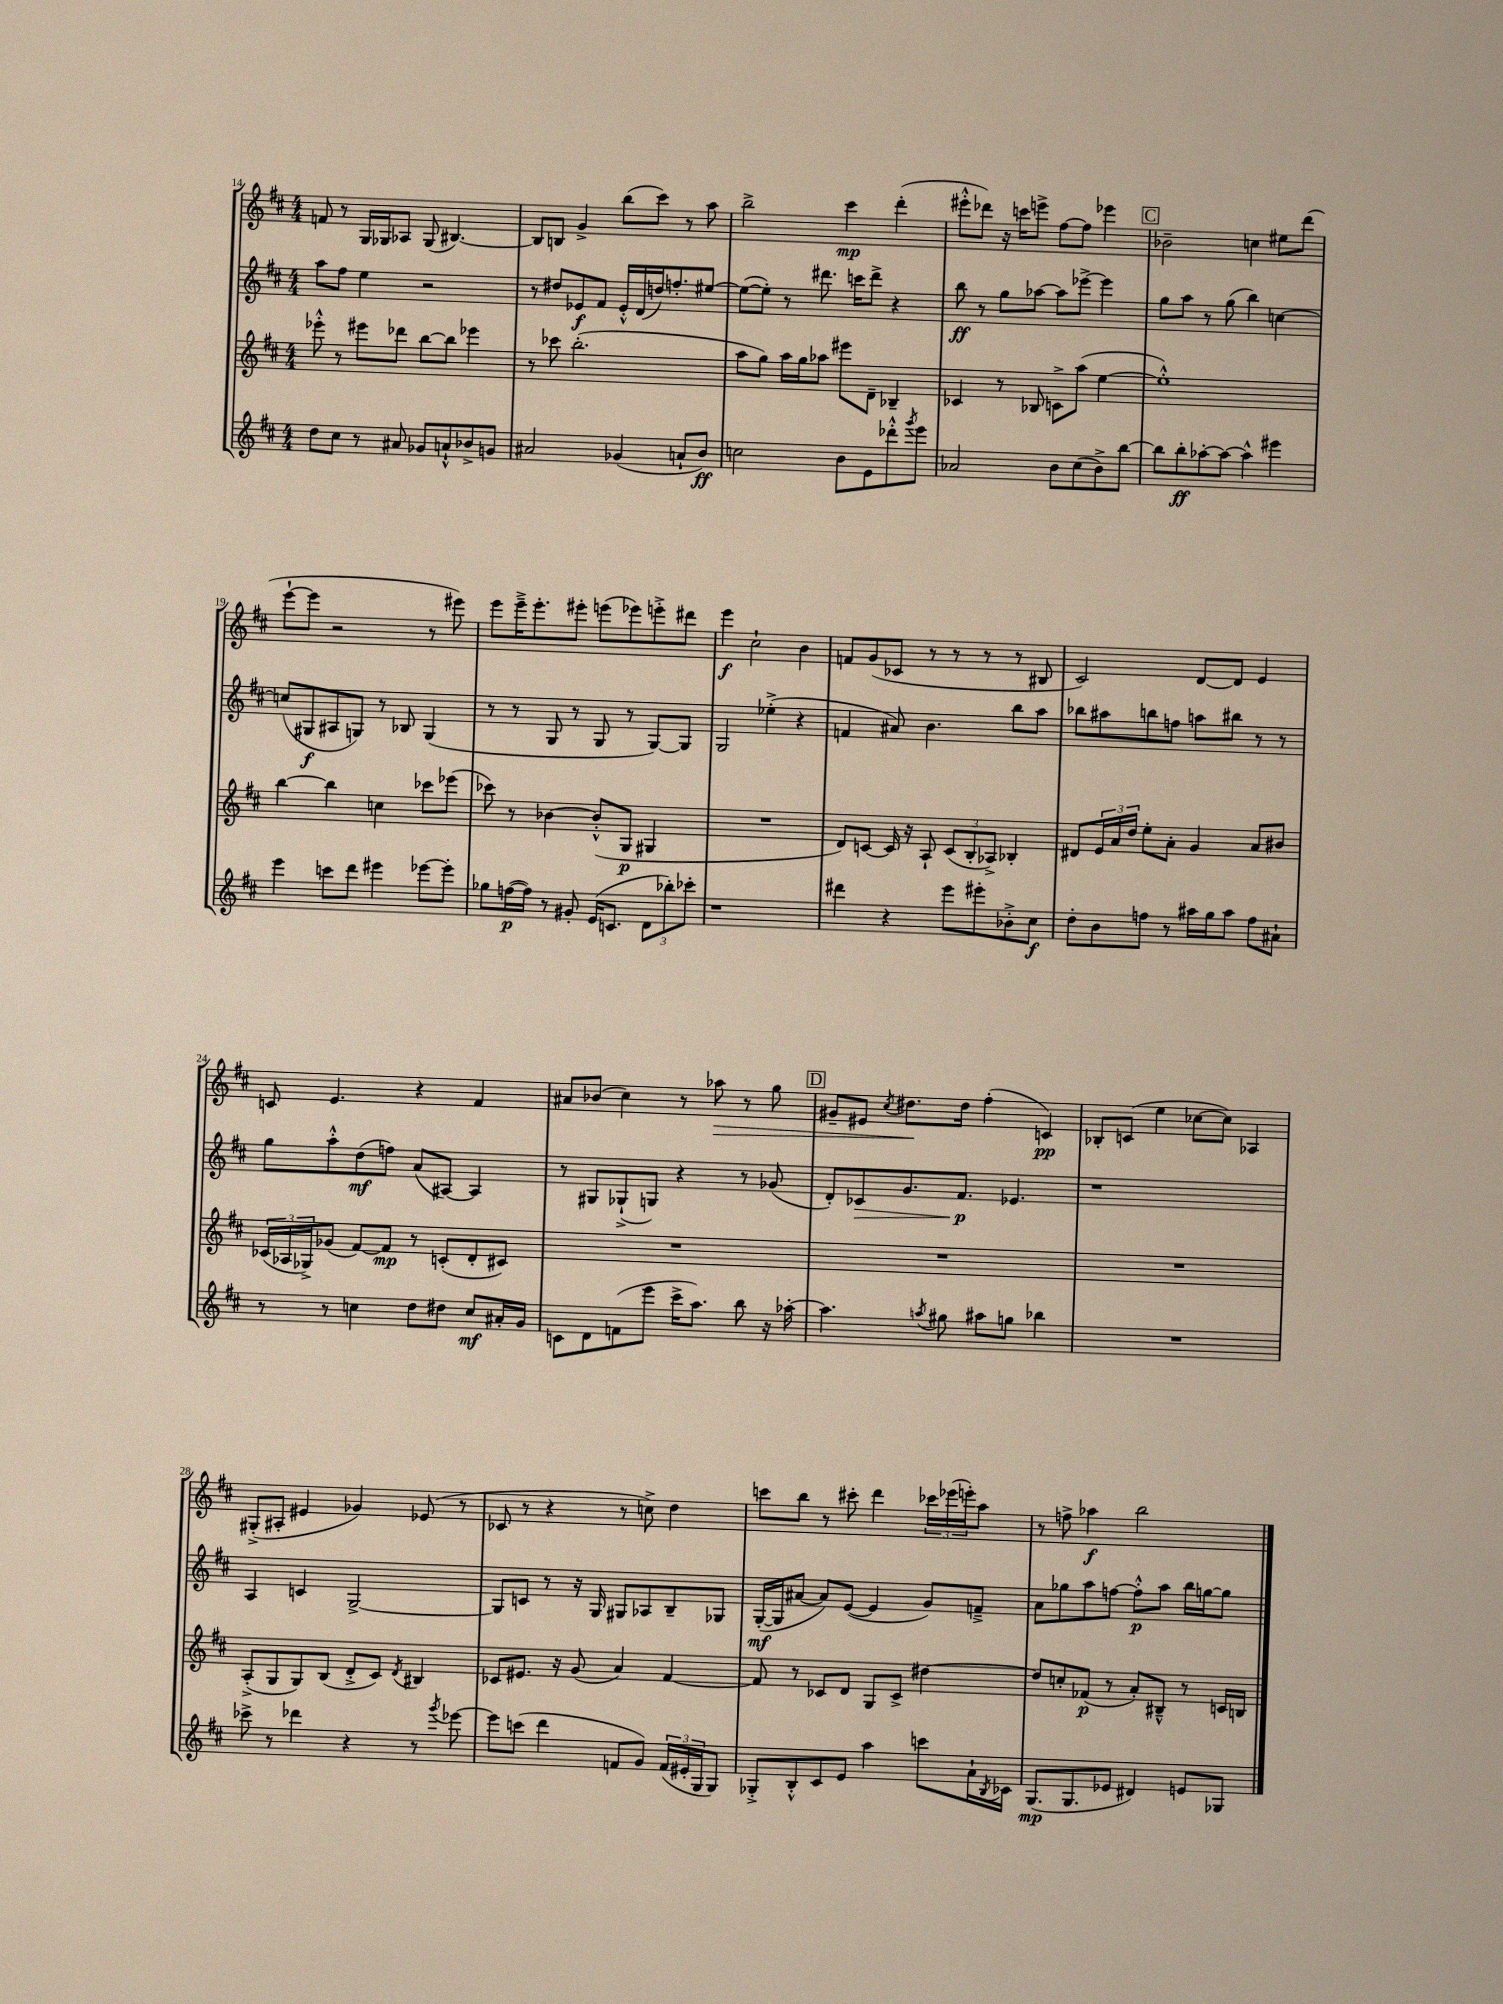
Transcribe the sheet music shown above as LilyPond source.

<<
\new StaffGroup <<
\new Staff = "s0" {
    \clef treble \key d \major \numericTimeSignature \time 4/4
    f'8 r8 g16 ges16 aes8 ges8( bis4.~) |
    bis8 b8 g'4-> b''8( cis'''8) r8 a''8 |
    b''2-> cis'''4\mp d'''4-.( |
    eis'''8-.-^ des'''8) r16 c'''16 e'''8-> fis''8~ fis''8 ees'''4 |
    \mark \markup { \box "C" } bes'2-- c''4 eis''8 d'''8( |
    e'''8~-! e'''8 r2 r8 eis'''8) |
    e'''8 e'''16---> e'''8.-. eis'''8-. e'''8( ees'''8) e'''8-.-> dis'''8 |
    e'''4\f cis''2-! b'4 |
    f'8 g'8( ces'8 r8 r8 r8 r8 bis8 |
    cis'2) d'8~ d'8 e'4 |
    c'8 e'4. r4 fis'4 |
    ais'8 bes'8( cis''4) r8 aes''8\> r8 g''8 |
    \mark \markup { \box "D" } gis'8-- eis'8 \acciaccatura { cis''8 } dis''8.\! dis''16 fis''4-.( c'4\pp) |
    bes8-. c'8( e''4 ces''8~ ces''8) aes4 |
    gis8-.->( ais8-. eis'4 ges'4) ees'8( r8 |
    ces'8 r8 r4 r8 c''8->) d''4 |
    c'''8 b''8 r8 cis'''8-. d'''4 \tuplet 3/2 { ces'''16 ees'''16( e'''16-.) } a''8 |
    r8 f''8-> aes''4\f b''2 \bar "|." |
}
\new Staff = "s1" {
    \clef treble \key d \major \numericTimeSignature \time 4/4
    a''8 fis''8 e''4 r2 |
    r8 dis''8 ees'8\f fis'8 ees'16-.-^ d'16( d''16) f''8.-. eis''8~ |
    eis''8~( eis''8-.) r8 dis'''8. c'''16 dis'''8-> r4 |
    b''8\ff r8 g''8 aes''8~ aes''8 ees'''8~-> ees'''4 |
    \mark \markup { \box "C" } g''8 a''8 r8 g''8( b''4) c''4~ |
    c''8( gis8\f ais8 g8) r8 bes8 g4( |
    r8 r8 g8 r8 g8 r8 g8~) g8 |
    g2 ees''4-.->( r4 |
    f'4 ais'8) b'4. b''8 a''8 |
    bes''8 ais''8 b''8 f''8 a''8 bis''8 r8 r8 |
    g''8 a''8-.-^ d''8\mf( f''8) a'8( ais8~) ais4 |
    r8 gis8 ges8-!->( g8) r4 r8 ges'8( |
    \mark \markup { \box "D" } d'8-.) ces'8\> g'8. fis'8.\p\! ees'4. |
    r1 |
    a4 c'4 g2~-> |
    g8 c'8 r8 r16 g16 gis8 aes8 b8-- ges8 |
    g16~-.\mf( g16 ais'8~ ais'8) e'8~( e'4 g'8) f'8---> |
    a'8 ges''8 a''8 f''8~ f''8-.-^\p a''8 b''16 g''16~ g''8 \bar "|." |
}
\new Staff = "s2" {
    \clef treble \key d \major \numericTimeSignature \time 4/4
    ees'''8-.-^ r8 eis'''8 des'''8 b''8~ b''8 ees'''4 |
    r8 ces'''8 b''2.-.( |
    a''8 g''8) a''16 g''16 aes''8 eis'''8 d'8-- bes4-- |
    ces'4 r8 bes8 c'8-> a''8( e''4~ |
    \mark \markup { \box "C" } e''1-.-^) |
    b''4~ b''4 c''4 ces'''8 ees'''8( |
    ces'''8) r8 bes'4~ bes'8-.-^( g8\p gis4 |
    R1 |
    d'8) c'8~ c'16 r16 a8-! \tuplet 3/2 { c'8( b8-. aes8->) } bes4-. |
    dis'8 \tuplet 3/2 { e'16 a'16 d''16 } e''8-. a'8-. g'4 a'8 bis'8 |
    \tuplet 3/2 { ces'16( aes16 ges16->) } ges'8( fis'8~) fis'8\mp r8 c'8-.( d'8-. cis'8) |
    R1 |
    \mark \markup { \box "D" } R1 |
    R1 |
    a8-.->( g8 g8) b8( d'8-.-> cis'8) \acciaccatura { d'8 } bis4 |
    ces'8 eis'8. r16 g'8( a'4) fis'4~ |
    fis'8 r8 ces'8 d'8 g8 ces'8-> dis''4~ |
    dis''8 c''8-. fes'8\p( r8 a'8-.) bis8---^ r8 c'16 b16 \bar "|." |
}
\new Staff = "s3" {
    \clef treble \key d \major \numericTimeSignature \time 4/4
    d''8 cis''8 r8 ais'8 ges'8 a'8-!-^ bes'8-> g'8 |
    ais'2 ges'4( a'8-! b'8\ff) |
    c''2 b'8 e'8 des'''8-.-^ \acciaccatura { g'''8 } e'''8 |
    aes'2 b'8 cis''8( b'8->) b''8~ |
    \mark \markup { \box "C" } b''8 b''8-.\ff aes''8~-. aes''8~ aes''4-^ eis'''4 |
    e'''4 c'''8 d'''8 eis'''4 ees'''8~ ees'''8-. |
    ges''8 f''16~\p( f''16) r8 gis'8-. e'16( c'8. \tuplet 3/2 { d'8 bes''8-.) ces'''8-. } |
    r1 |
    dis'''4 r4 e'''8 eis'''8-. bes'8-.-> cis''8\f |
    d''8-. b'8 f''8 r8 ais''16 g''16 ais''8 f''8 ais'8-! |
    r8 r8 c''4 d''8 dis''8 c''8\mf ais'16-. g'16 |
    c'8 d'8 f'8( e'''8 cis'''16-> a''8.) b''8 r16 aes''16~-. |
    \mark \markup { \box "D" } aes''4. \acciaccatura { a''8 } gis''8 ais''8 g''8 bes''4 |
    R1 |
    ces'''8-> r8 des'''4 r4 r8 \acciaccatura { g'''8 } ees'''8~ |
    ees'''8 c'''8( d'''4 f'8 g'8) \tuplet 3/2 { f'16( eis'16-. g16 } g8) |
    ges8-.-> b8-.-^ cis'8 e'8 a''4 c'''8 a'16-! \acciaccatura { b8 } ces'16 |
    g8.\mp( g8. ees'8 dis'4) e'8 ges8 \bar "|." |
}
>>
>>
\layout { \context { \Score currentBarNumber = #14 } }
